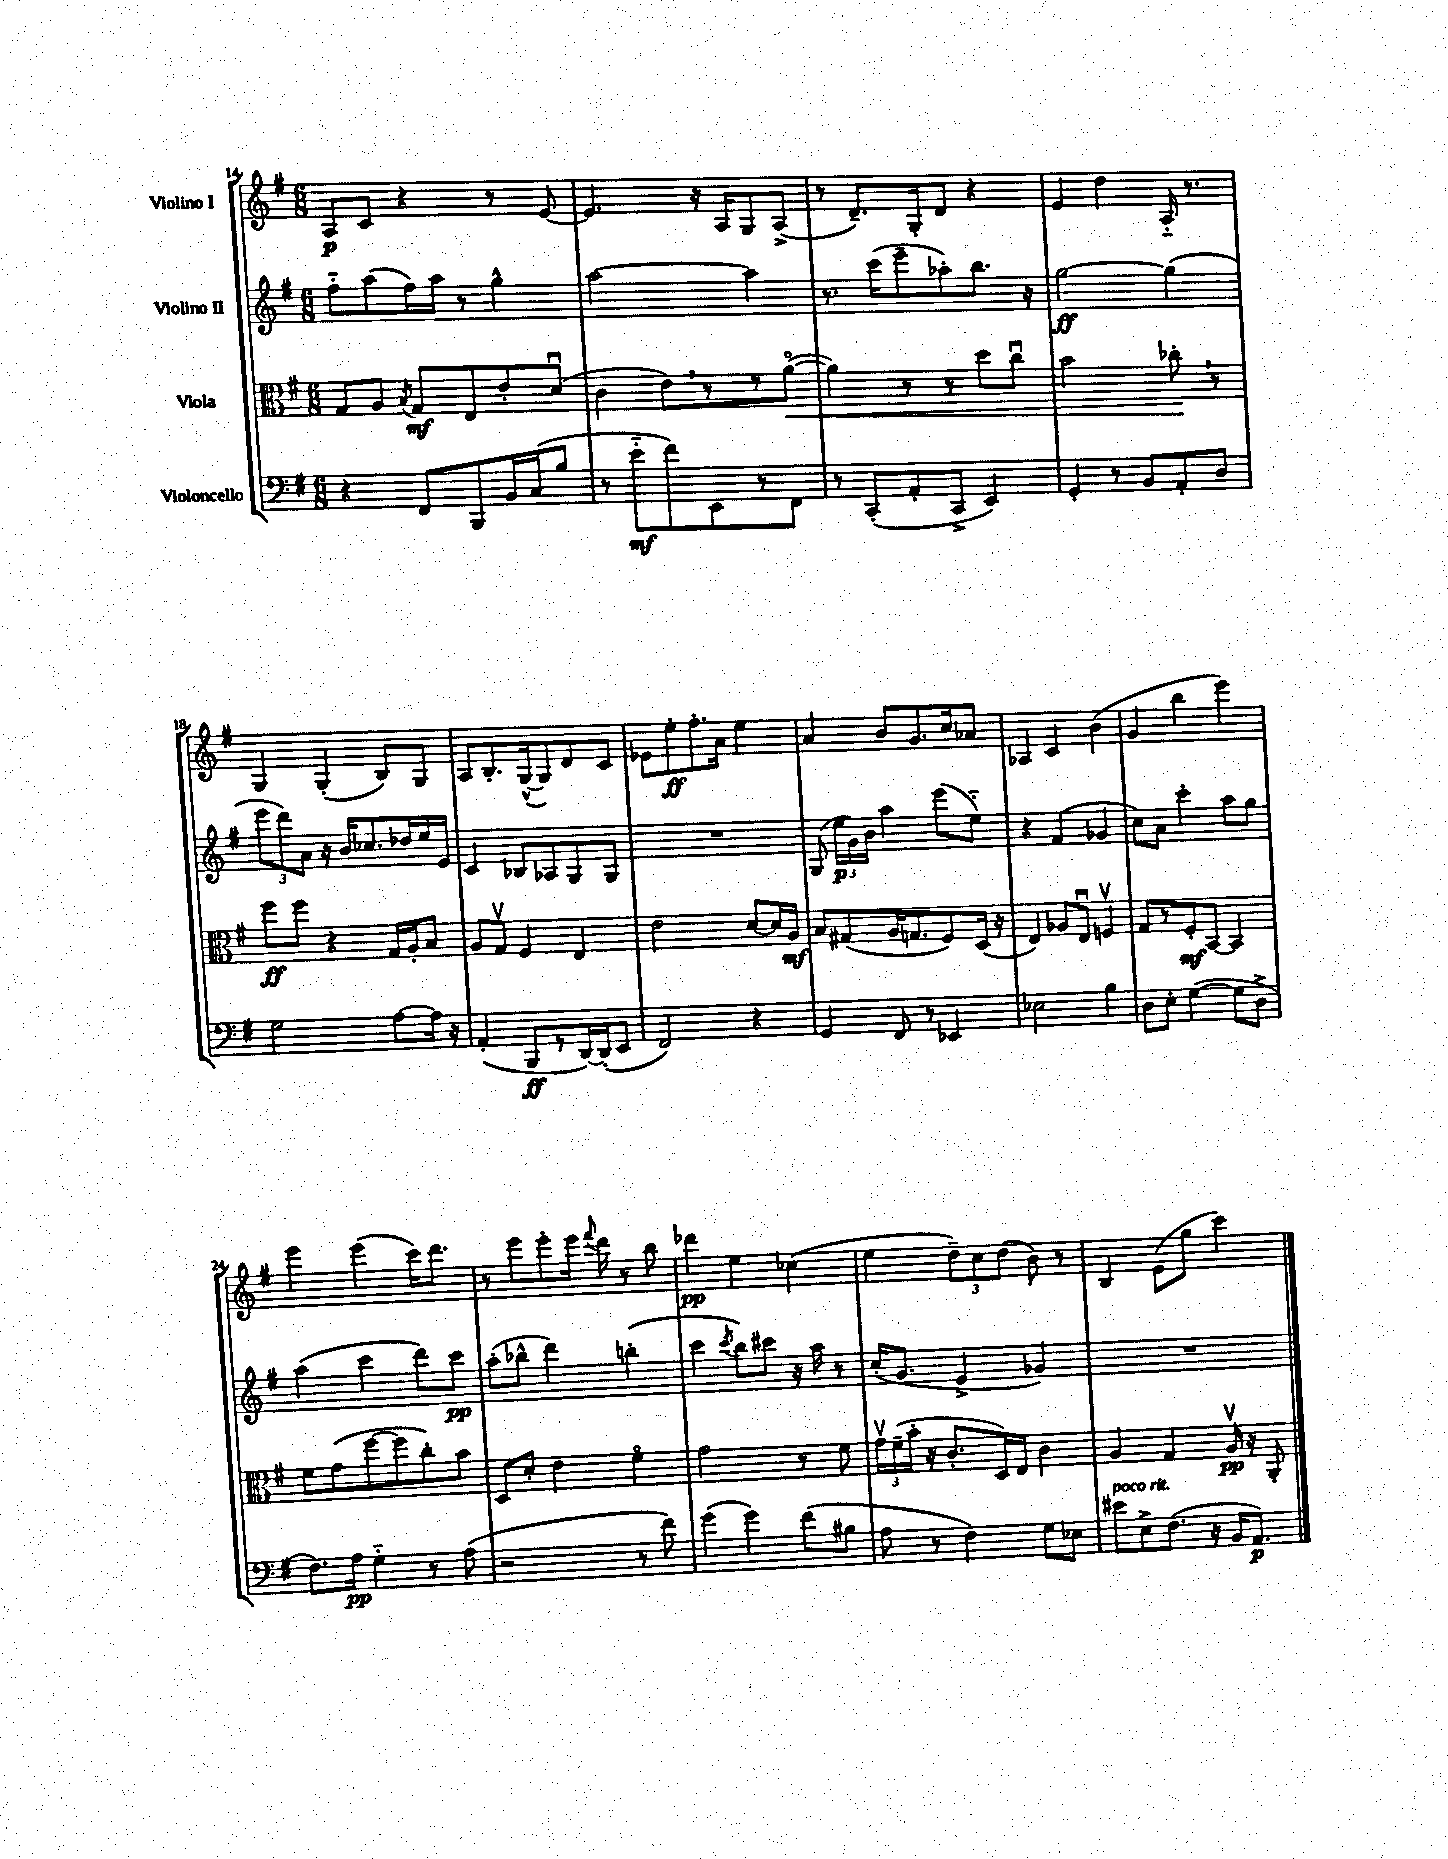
<<
\new StaffGroup <<
\new Staff = "s0" \with { instrumentName = "Violino I" } {
    \clef treble \key g \major \numericTimeSignature \time 6/8
    \autoBeamOff a8[\p c'8] r4 r8 e'8~ |
    e'4. r16 a16[ g8 a8]->( |
    r8 d'8.[--) g16-. d'8] r4 |
    e'4 d''4 a16-_ r8. |
    g4 g4-.( b8[) g8] |
    a8[ b8.-. g16~-^( g8) d'8 c'8] |
    ees'8[ e''8-.\ff fis''8.-. a'16] e''4 |
    a'4 b'8[ g'8. c''16 aes'8] |
    aes4 c'4 b'4( |
    g'4 b''4 e'''4) |
    e'''4 e'''4( c'''16[) d'''8.] |
    r8 e'''8[ e'''8-. e'''16] \appoggiatura { fis'''8 } d'''16 r8 b''8 |
    des'''4\pp e''4 ces''4( |
    e''4 \tuplet 3/2 { d''8[--) c''8 d''8]( } b'8) r8 |
    b4 e'8[( g''8] c'''4) \bar "|." |
}
\new Staff = "s1" \with { instrumentName = "Violino II" } {
    \clef treble \key g \major \numericTimeSignature \time 6/8
    \autoBeamOff fis''8[-_ a''8( fis''16) a''16] r8 g''4-^ |
    a''2~ a''4 |
    r8. c'''16[( e'''8-- aes''8-.) b''8.] r16 |
    g''2~\ff g''4( |
    \tuplet 3/2 { e'''8[ d'''8) a'8] } r16 b'16[ ces''8. des''16 e''16 e'16] |
    c'4 bes8[ aes8 g8 g8] |
    R2. |
    g8( \tuplet 3/2 { e''16[\p g'16) b'16] } a''4 e'''8[( e''8]-_) |
    r4 fis'4( ges'4 |
    c''8[) a'8] c'''4-. a''8[ g''8] |
    a''4( c'''4 d'''8[) c'''8]\pp |
    a''8[-.( bes''8]-^ d'''4) b''4-.( |
    c'''4 \acciaccatura { c'''8 } b''8[) cis'''8] r16 a''16 r8 |
    c''16[-.( g'8.] e'4-> ges'4) |
    R2. \bar "|." |
}
\new Staff = "s2" \with { instrumentName = "Viola" } {
    \clef alto \key g \major \numericTimeSignature \time 6/8
    \autoBeamOff g8[ a8] \acciaccatura { b8 } g8[\mf e8 e'8-. d'8]\downbow( |
    c'4 e'8[) \breathe r8 r8 a'8]~\flageolet\<( |
    a'4) r8 r8 d''8[ c''8]\downbow |
    b'2 ces''8-.\! \breathe r8 |
    fis''8[\ff fis''8] r4 g16[ a16-. b8] |
    a8[ g8]\upbow fis4 e4 |
    e'2 d'8[~ d'16 a16]\mf |
    b8[ gis8( a16 g8. fis8) d16]( r16 |
    e4) aes8[ e8]\downbow f4\upbow |
    g8[ r8 fis8-.\mf b,8]~ b,4 |
    fis'8[ g'8( fis''8~ fis''8 c''8-.) b'8] |
    d8[ d'8]-. e'4 fis'4\flageolet |
    g'2 r8 fis'8 |
    \tuplet 3/2 { g'16[\upbow fis'16--( b'16]-. } r16 c'8.[-. d16) e16] c'4 |
    a4 g4 a16\upbow\pp r16 a,8-. \bar "|." |
}
\new Staff = "s3" \with { instrumentName = "Violoncello" } {
    \clef bass \key g \major \numericTimeSignature \time 6/8
    \autoBeamOff r4 fis,8[ b,,8 b,16 c16( b8] |
    r8 e'8[-_\mf fis'8) e,8 r8 fis,8] |
    r8 c,8[-.( a,8-. c,8]-> e,4) |
    g,4-. r8 b,8[ a,8-. d8] |
    g2 a8[~ a16] r16 |
    a,4-.( b,,8[\ff r8 d,16~) d,16-.( e,8] |
    fis,2) r4 |
    g,4 fis,8 r8 ees,4 |
    ees2 b4 |
    d8[ e8]-. g4~( g8[ d8]-> |
    fis8.[) a16]\pp g4-_ r8 a8( |
    r2 r8 fis'8) |
    g'4( g'4) fis'8[( bis8] |
    a8 r8 fis4) g8[ ees8] |
    eis'8[^\markup { \italic "poco rit." } e8-> fis8.]( r16 b,16[ a,8.]\p) \bar "|." |
}
>>
>>
\layout { \context { \Score currentBarNumber = #14 } }
